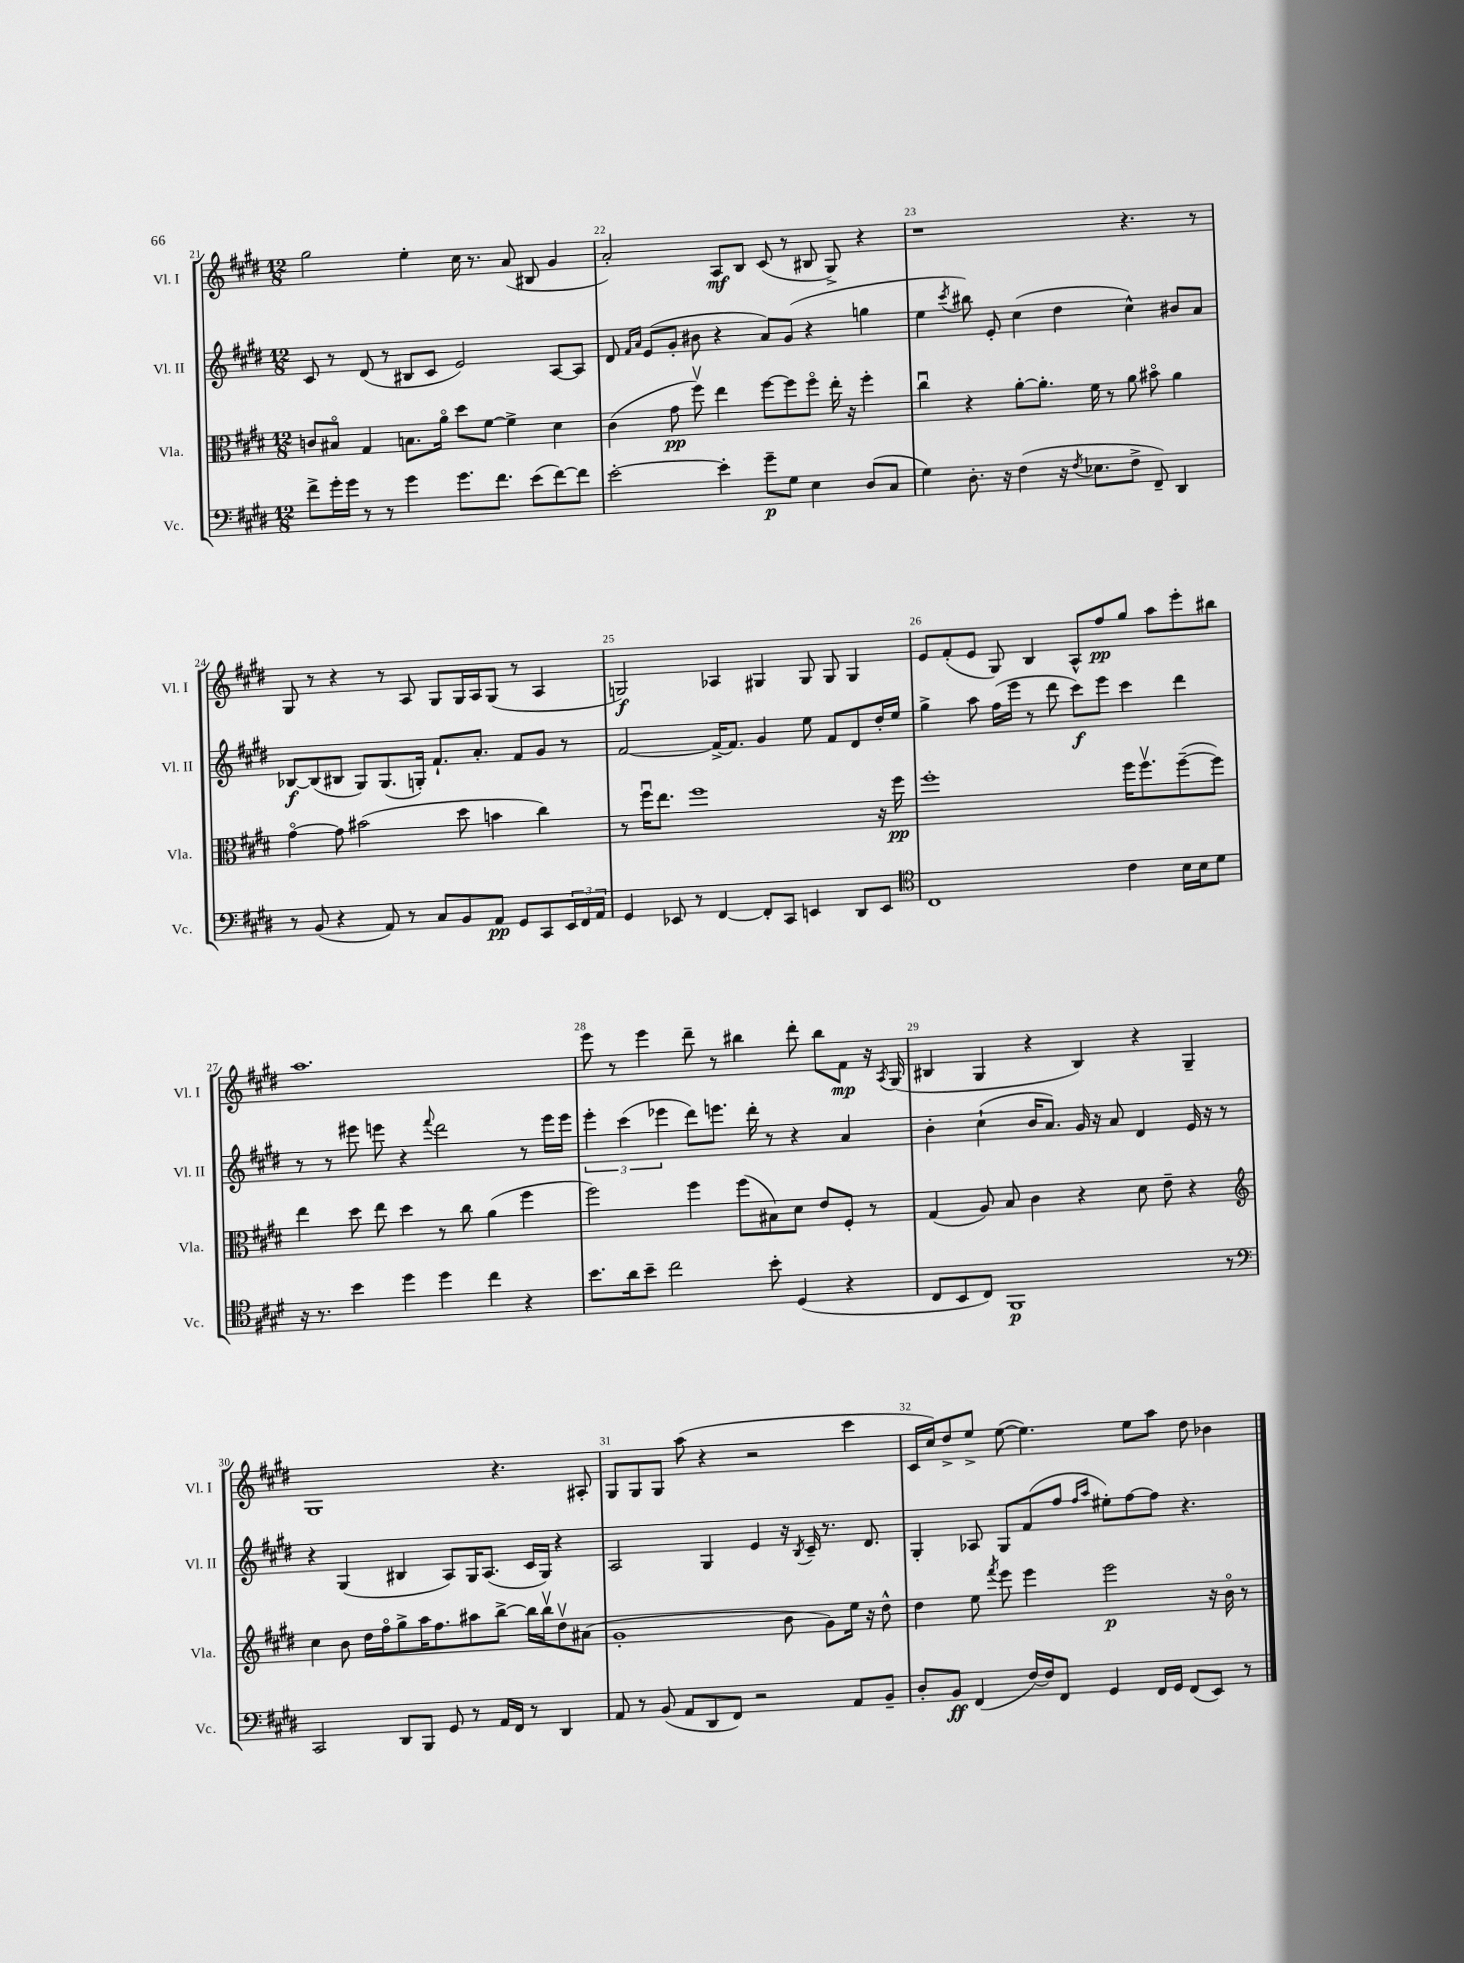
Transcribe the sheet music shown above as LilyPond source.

<<
\new StaffGroup <<
\new Staff = "s0" \with { instrumentName = "Vl. I" shortInstrumentName = "Vl. I" } {
    \clef treble \key e \major \numericTimeSignature \time 12/8
    gis''2 e''4-. cis''16 r8. a'8( bis8 gis'4 |
    a'2-.) a8\mf b8 cis'8( r8 bis8 gis8->) r4 |
    r1 r4. r8 |
    gis8 r8 r4 r8 a8 gis8 gis16 a16 gis8( r8 a4 |
    g2\f) aes4 gis4 gis8 gis8 gis4 |
    e'8 fis'8-.( e'8 gis8) b4 a8-^ fis''8\pp gis''8 a''8 e'''8-. bis''8 |
    a''1. |
    e'''8 r8 e'''4 dis'''8-- r8 bis''4 dis'''8-. bis''8 fis'8\mp r16 \acciaccatura { a8 } gis16( |
    bis4 gis4 r4 bis4) r4 gis4-- |
    gis1 r4. ais8-. |
    gis8 gis8 gis8 a''8( r4 r2 cis'''4 |
    cis'16 cis''16) dis''8-> e''8-> e''8~( e''4.) e''8 a''8 dis''8 bes'4 \bar "|." |
}
\new Staff = "s1" \with { instrumentName = "Vl. II" shortInstrumentName = "Vl. II" } {
    \clef treble \key e \major \numericTimeSignature \time 12/8
    cis'8 r8 dis'8( r8 bis8 cis'8 e'2) a8~ a8 |
    dis'8 \grace { fis'16 a'16 } e'8( gis'8-. bis'8 r4 a'8) gis'8( r4 g''4 |
    e''4 \acciaccatura { cis'''8 } bis''8) e'8-. cis''4( dis''4 cis''4-^) bis'8 a'8 |
    bes8~\f bes8( bis8 gis8) gis8.( g16-.) fis'8.-! a'8.-. fis'8 gis'8 r8 |
    fis'2~ fis'16~-> fis'8. gis'4 e''8 fis'8 dis'8 dis''16-. e''16 |
    gis''4-> a''8 fis''16( e'''16 r8 dis'''8 cis'''8\f) e'''8 cis'''4 dis'''4 |
    r8 r8 eis'''8 e'''8 r4 \appoggiatura { fis'''8 } dis'''2 r8 e'''16 e'''16 |
    \tuplet 3/2 { e'''4-. cis'''4( ees'''4 } dis'''8) e'''8. dis'''16-. r8 r4 a'4 |
    b'4-. cis''4-!( b'16 a'8.) gis'16 r16 a'8 dis'4 e'16 r16 r8 |
    r4 gis4( bis4 a8) gis16 a8.( cis'16 gis16) r4 |
    a2 gis4 e'4 r16 \acciaccatura { b8 } cis'16-- r8. dis'8. |
    gis4-. aes8 gis8 fis'8( fis''8 \grace { fis''16 a''16 } eis''8-.) fis''8~ fis''8 r4. \bar "|." |
}
\new Staff = "s2" \with { instrumentName = "Vla." shortInstrumentName = "Vla." } {
    \clef alto \key e \major \numericTimeSignature \time 12/8
    c'8 bis8\flageolet gis4 b8. a'16\flageolet dis''8 fis'8~ fis'4-> dis'4 |
    cis'4( gis'8\pp fis''8\upbow) e''4 fis''8~ fis''8 fis''8\flageolet e''16-. r16 fis''4-. |
    cis''4\downbow r4 a'8~-. a'8.-. fis'16 r8 a'8 bis'8\flageolet a'4 |
    gis'4~\flageolet gis'8 bis'2( dis''8 b'4 cis''4) |
    r8 fis''16\downbow e''8. fis''1 r16 fis''16\pp |
    fis''1-. fis''16 fis''8.\upbow fis''8~--( fis''8) |
    e''4 dis''8 e''8 dis''4 r8 cis''8 a'4( fis''4 |
    fis''2) fis''4 fis''8( bis8) dis'8 e'8 fis8-. r8 |
    gis4( a8) b8 cis'4 r4 dis'8 e'8-- r4 |
    \clef treble cis''4 b'8 dis''16 fis''16\flageolet gis''8-> a''16 fis''8. ais''8 b''8~-> b''16 b''16\upbow dis''8\upbow ais'8( |
    gis'1-. b'8 gis'8) e''16 r16 dis''8-^ |
    dis''4 e''8 \acciaccatura { fis'''8 } e'''8 e'''4 e'''2\p r16 b'16\flageolet r8 \bar "|." |
}
\new Staff = "s3" \with { instrumentName = "Vc." shortInstrumentName = "Vc." } {
    \clef bass \key e \major \numericTimeSignature \time 12/8
    fis'8-> gis'16-. gis'16 r8 r8 gis'4 gis'8. fis'8. e'8( fis'8~) fis'8 |
    e'2~-. e'4-. gis'8--\p gis8 e4 dis8( cis8 |
    gis4) dis8.-. r16 fis4( r16 \acciaccatura { fis8 } ees8. fis8-> fis,8--) dis,4 |
    r8 b,8( r4 a,8) r8 cis8 b,8 a,8\pp gis,8 cis,8 \tuplet 3/2 { e,16 fis,16 a,16 } |
    gis,4 ees,8 r8 fis,4~ fis,8-. cis,8 e,4 dis,8 e,8 |
    \clef tenor cis1 cis'4 b16 b16 dis'8 |
    r16 r8. b'4 dis''4 dis''4 cis''4 r4 |
    b'8. a'16 b'8-- cis''2 b'8-. dis4( r4 |
    cis8 b,8 cis8) fis,1\p r8 |
    \clef bass cis,2 dis,8 b,,8 gis,8 r8 a,16 fis,16 r8 dis,4 |
    a,8 r8 b,8( a,8 dis,8 fis,8) r2 a,8 b,8-- |
    dis8-. b,8\ff fis,4( fis16~) fis16 fis,8 gis,4 fis,16 gis,16 fis,8( e,8) r8 \bar "|." |
}
>>
>>
\layout { \context { \Score currentBarNumber = #21 \override BarNumber.break-visibility = ##(#f #t #t) barNumberVisibility = #all-bar-numbers-visible } }
